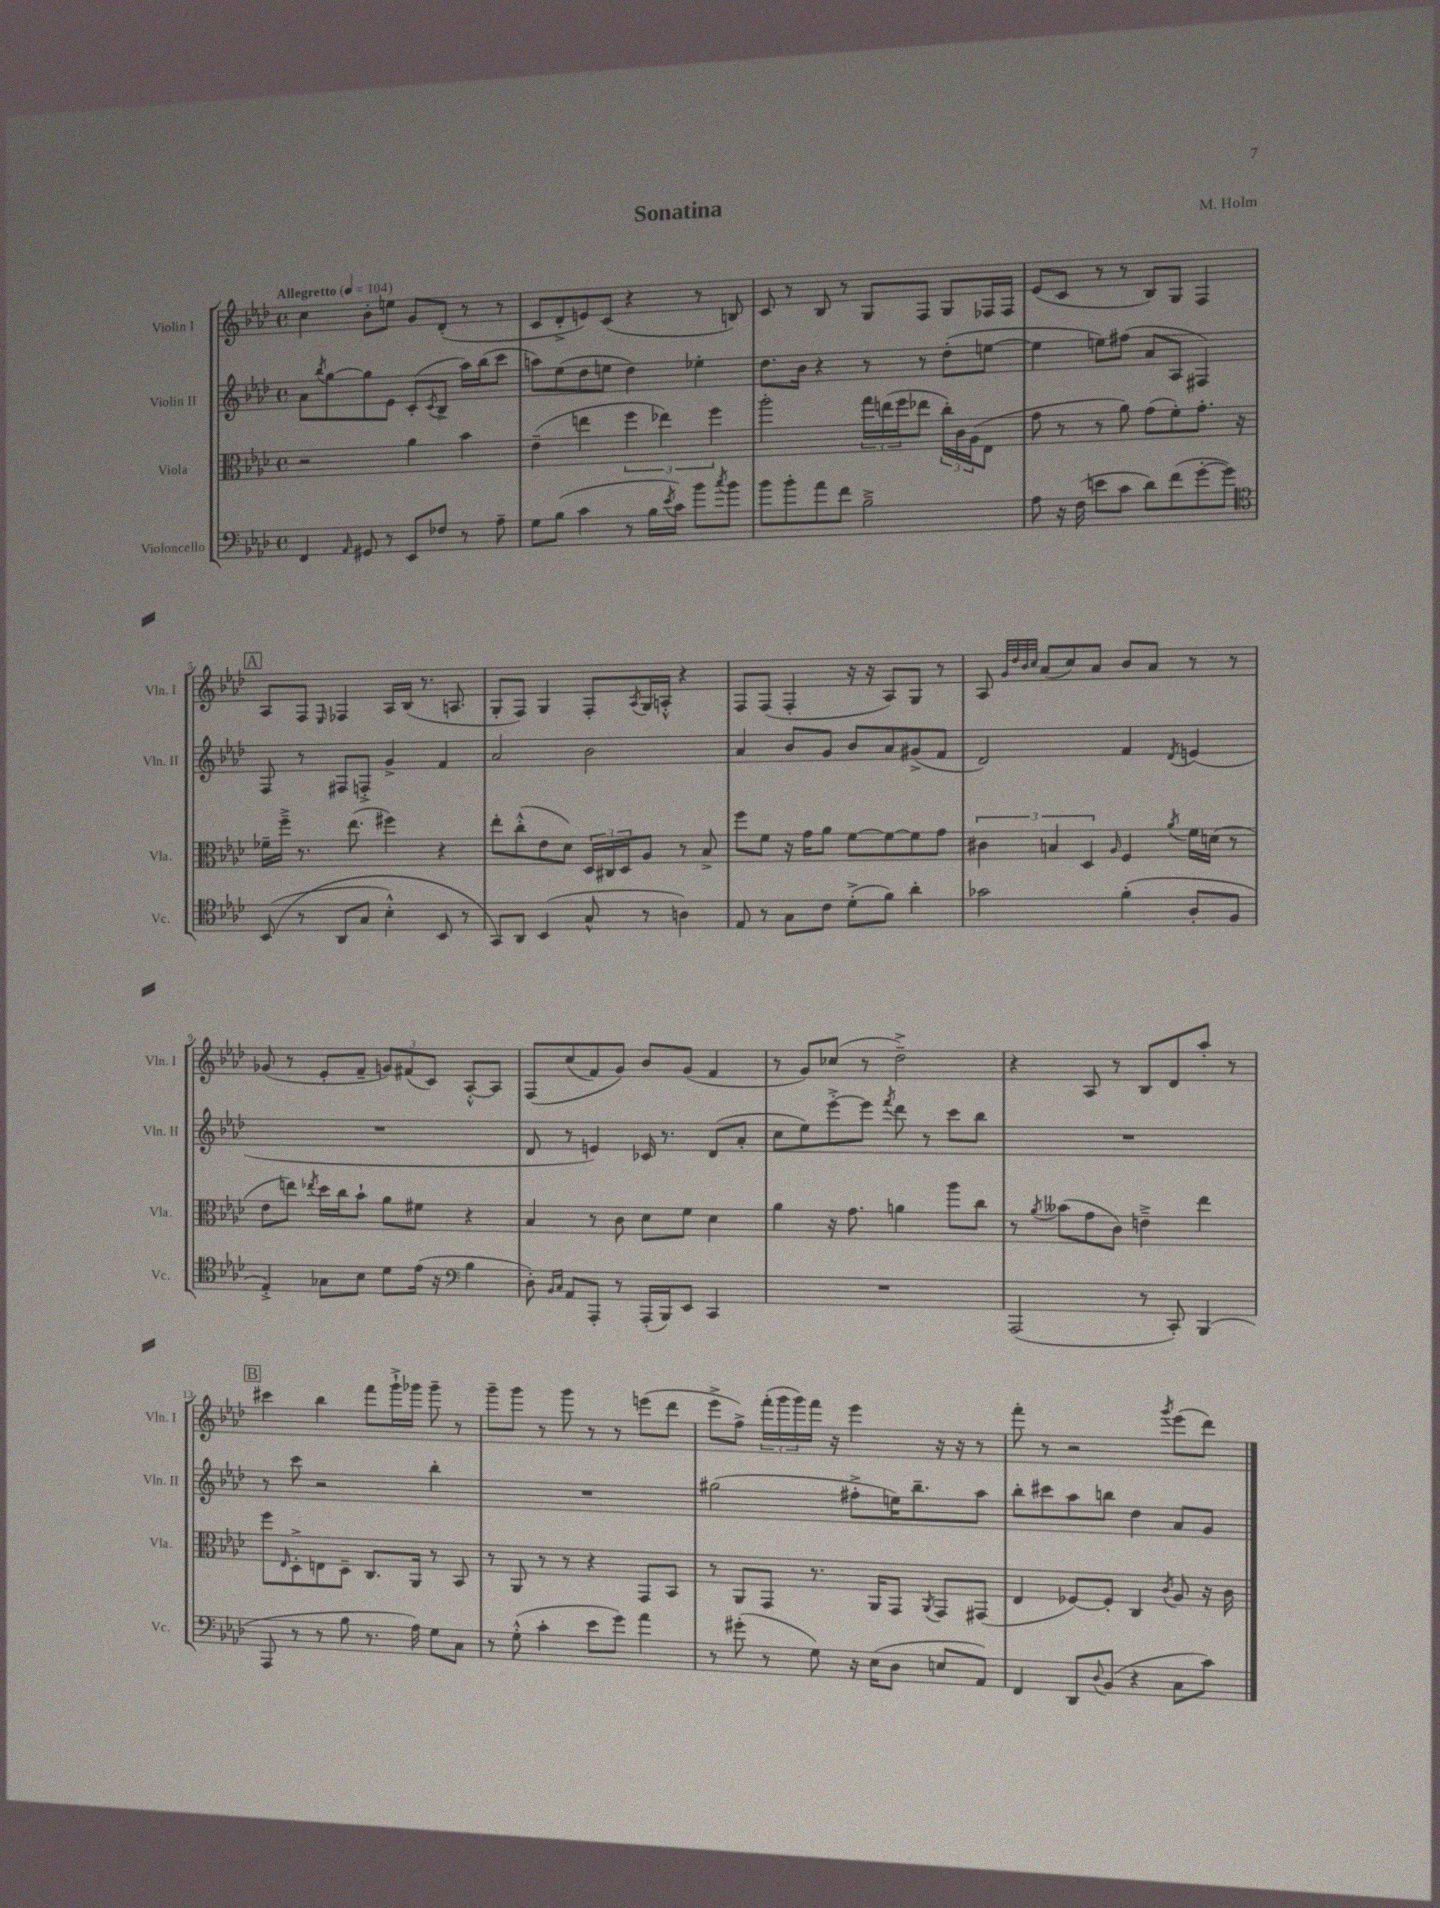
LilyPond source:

\header { title = "Sonatina" composer = "M. Holm" }
<<
\new StaffGroup <<
\new Staff = "s0" \with { instrumentName = "Violin I" shortInstrumentName = "Vln. I" } {
    \clef treble \key aes \major \defaultTimeSignature \time 4/4 \tempo "Allegretto" 4 = 104
    c''4 bes'8-. e''8 g'8 des'8-.( r8 r8 |
    c'8 des'8-.-> e'8) c'8( r4 r8 b8) |
    c'8 r8 bes8 r8 g8 f8 g8 fes16 fes16 |
    ees'8( c'8 r8 r8 bes8) g8 f4 |
    \mark \markup { \box "A" } aes8 f8 \grace { ees16 } fes4 aes16 bes16( r8. a8. |
    g8-. f8) g4 f8-. \acciaccatura { aes8 } g16 a16-.-^ r4 |
    f8 f8( f4-. r16 r16 aes8) g8 r8 |
    aes8 \grace { g'32 des''32 bes'32 c''32 } aes'8( c''8) aes'8 bes'8 aes'8 r8 r8 |
    ges'8( r8 ees'8-. f'8-- \tuplet 3/2 { g'8) fis'8( c'8) } aes8~-.-^ aes8 |
    f8\( c''8( f'8) g'8\) bes'8 g'8( f'4 |
    r8 g'8) ces''8( r8 des''2--->) |
    r4 aes8 r8 bes8 des'8 aes''8-. r8 |
    \mark \markup { \box "B" } cis'''4 bes''4 f'''8 g'''16-!-> ges'''16 ges'''8-- r8 |
    g'''8-- g'''8 r8 g'''8 r8 r8 e'''8( des'''8 |
    ees'''8-> f''8->) \tuplet 3/2 { f'''16-.( g'''16 g'''16) } f'''16 r16 ees'''4 r16 r16 r8 |
    f'''8-. r8 r2 \acciaccatura { g'''8 } ees'''8( des'''8) \bar "|." |
}
\new Staff = "s1" \with { instrumentName = "Violin II" shortInstrumentName = "Vln. II" } {
    \clef treble \key aes \major \defaultTimeSignature \time 4/4
    aes'8 \acciaccatura { bes''8 } g''8~ g''8 ees'8 c'8-.( \acciaccatura { c'8 } bes8-> aes''16) bes''16( c'''8 |
    a''8) ees''8( des''8 e''8 des''4) ees''4-. |
    des''8. bes'16 r4 r8 r8 des''8-.( e''8~ |
    e''4 e''8) fis''8( aes'8 aes8 fis4) |
    \mark \markup { \box "A" } f8 r8 fis8 f8-.-> g'4-> f'4 |
    aes'2 bes'2 |
    aes'4 bes'8 g'8 bes'8 aes'8 gis'8->( f'8 |
    des'2) f'4 \acciaccatura { des'8 } e'4( |
    R1 |
    des'8 r8 e'4) ces'16 r8. des'8( aes'8-. |
    c''8 ees''8) ees'''8~-.-> ees'''8 \acciaccatura { f'''8 } des'''8 r8 c'''8 bes''8 |
    R1 |
    \mark \markup { \box "B" } r8 c'''8 r2 bes''4-. |
    R1 |
    gis''2( fis''8-.-> e''16) bes''8.-- aes''8 |
    bes''8-. cis'''8 aes''8 b''8 des''4 aes'8 g'8 \bar "|." |
}
\new Staff = "s2" \with { instrumentName = "Viola" shortInstrumentName = "Vla." } {
    \clef alto \key aes \major \defaultTimeSignature \time 4/4
    r2 aes'4 bes'4 |
    ees'4--( e''4 \tuplet 3/2 { f''4 ees''4) f''4 } |
    aes''2-. \tuplet 3/2 { g''16 e''16( f''16 } ees''8 \tuplet 3/2 { c''16-.) c'16 aes16( } ees8 |
    g'8 r8 r8 aes'8) g'8( f'8-.) g'8.-. r16 |
    \mark \markup { \box "A" } fes'16-- f''16---> r8. ees''8.( fis''4) r4 |
    ees''8-. c''8-.-^( ees'8 des'8) \tuplet 3/2 { des16 cis16 des16 } aes8 r8 bes8-> |
    f''8 f'8 r16 g'16 aes'8 f'8~ f'8~ f'8 g'8 |
    \tuplet 3/2 { cis'4 b4 des4 } \grace { aes16 } f4 \acciaccatura { aes'8 } f'16 d'16( r8 |
    ees'8 e''8) \acciaccatura { ees''8 } des''16 c''16 bes'8-! aes'8 fis'8 r4 |
    bes4 r8 c'8 des'8 f'8 des'4 |
    aes'4 r16 g'8. a'4 aes''8 c''8 |
    r8 \acciaccatura { aes'8 } beses'8( g'8 c'8) e'4---> ees''4 |
    \mark \markup { \box "B" } f''8 \grace { ees16 } des8-.-> e8 des8-- c8. aes,16 r8 bes,8 |
    r8 aes,8 r8 r8 r4 g,8 bes,8 |
    r8 aes,8 g,8 r8. aes,16 g,8 \acciaccatura { aes,8 } g,8 gis,8( |
    ees4 fes8~) fes8-. c4 \acciaccatura { c'8 } aes8 r16 c'16 \bar "|." |
}
\new Staff = "s3" \with { instrumentName = "Violoncello" shortInstrumentName = "Vc." } {
    \clef bass \key aes \major \defaultTimeSignature \time 4/4
    f,4 \grace { aes,16 } gis,8 r8 ees,8 fes8 r8 aes8-- |
    g8 bes8( c'4 r8 bes16 \acciaccatura { ees'8 } c'16) bes'8 \acciaccatura { c''8 } bes'8 |
    bes'8 bes'8-. aes'8 f'8 bes2---> |
    aes8 r16 f16( e'8 c'8 des'8) f'8( g'8~-. g'8) |
    \mark \markup { \box "A" } \clef tenor bes,8(\( r8 aes,8 g8 bes4-.-^) bes,8 r8 |
    g,8\) aes,8 bes,4( g8-^ r8 a4) |
    ees8 r8 g8 c'8 des'8-.->( f'8) aes'4-. |
    ges'2 f'4-.( aes8-. f8 |
    ees4-.->) ges8 bes8 des'8 ees'16( r16 \clef bass bes4 |
    des8-.) \grace { bes,16 c16 } aes,8 aes,,8-. r8 aes,,16-.( bes,,16) ees,8 c,4 |
    R1 |
    aes,,2( r8 c,8-.) bes,,4( |
    \mark \markup { \box "B" } aes,,8 r8 r8 bes8 r8. aes16) g8 c8 |
    r8 g8-.-^( c'4-. ees'8 g'8) aes'4 |
    r8 gis'8-.( r8 g8) r16 ees16( des8 e8 aes,8) |
    f,4 des,8 \appoggiatura { des8 } bes,8( r4 c8 c'8) \bar "|." |
}
>>
>>
